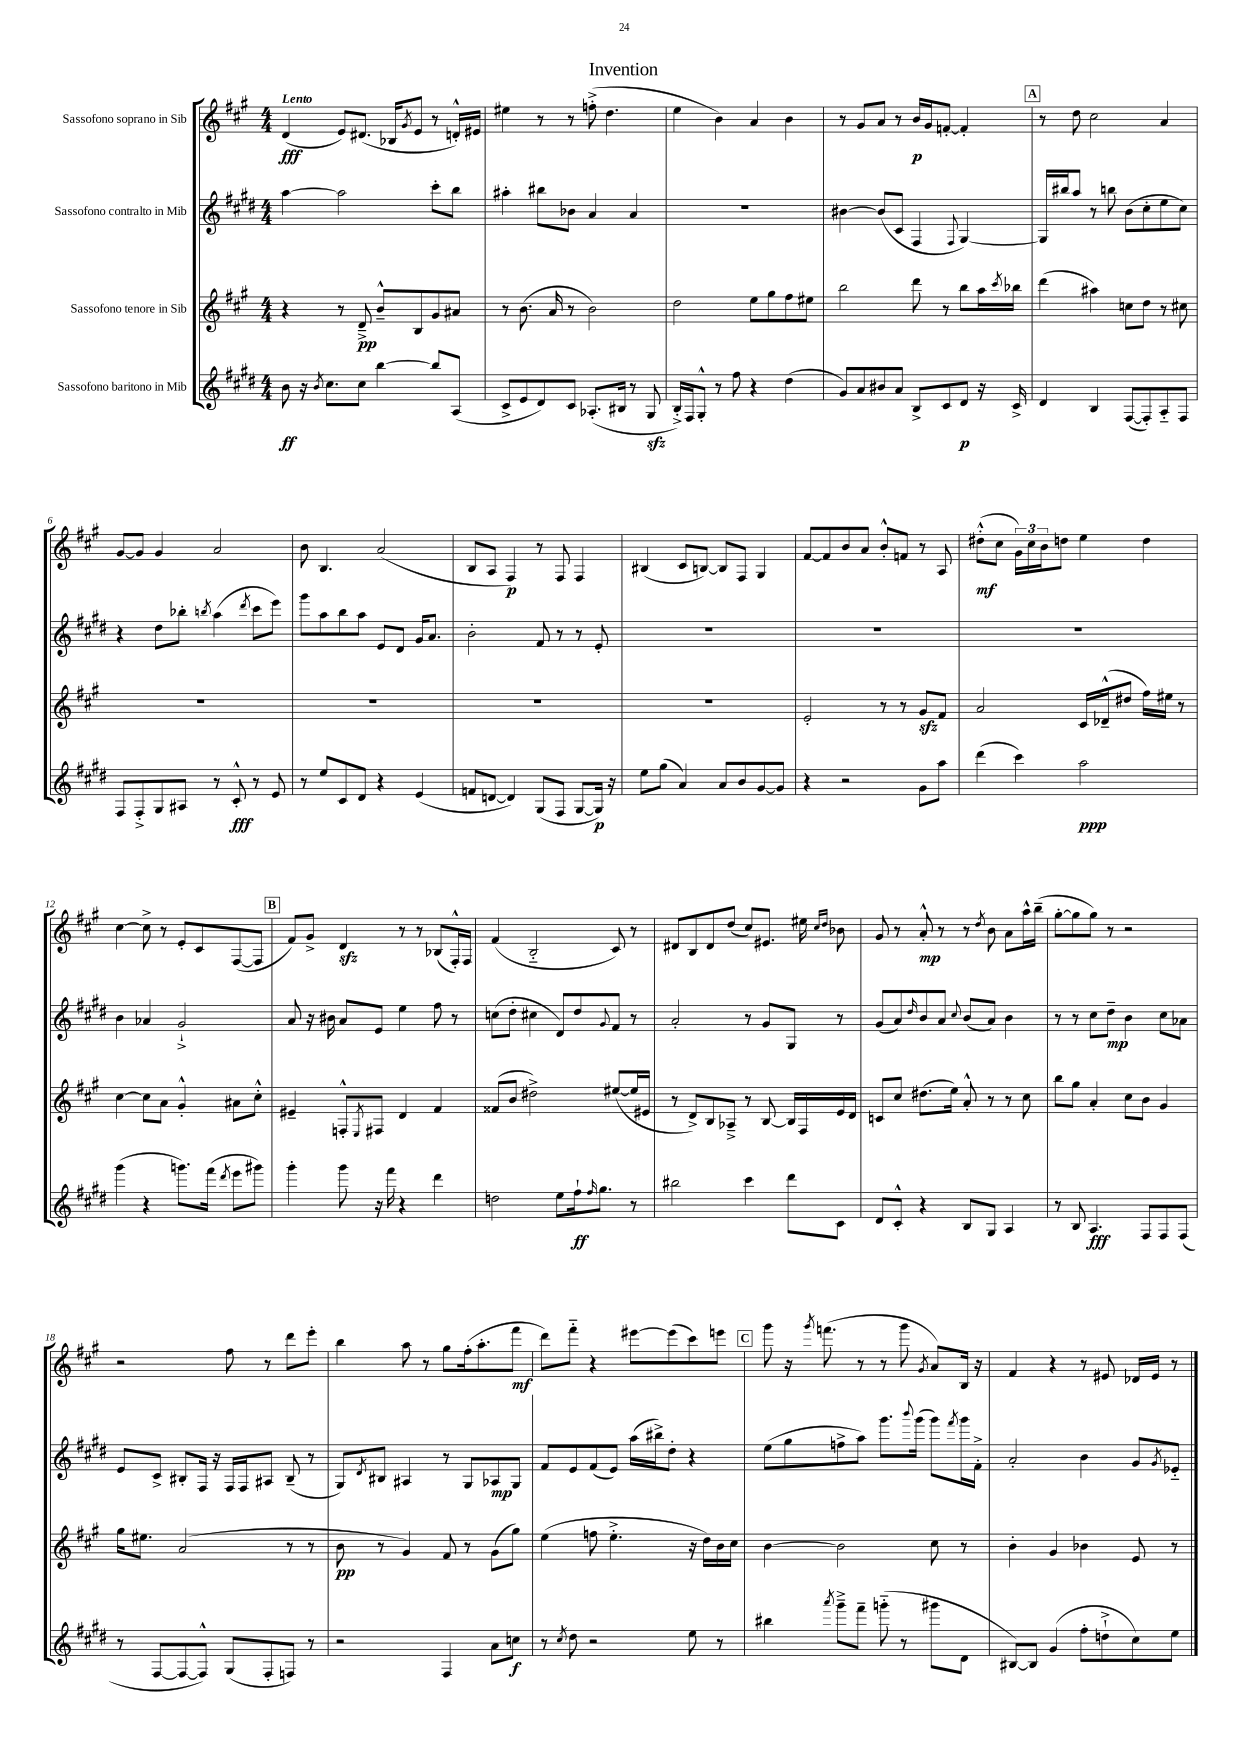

**kern	**dynam	**kern	**dynam	**kern	**dynam	**kern	**dynam
*part4	*part4	*part3	*part3	*part2	*part2	*part1	*part1
*staff4	*staff4	*staff3	*staff3	*staff2	*staff2	*staff1	*staff1
*I"Sassofono baritono in Mib	*	*I"Sassofono tenore in Sib	*	*I"Sassofono contralto in Mib	*	*I"Sassofono soprano in Sib	*
*clefG2	*	*clefG2	*	*clefG2	*	*clefG2	*
*k[f#c#g#d#]	*	*k[f#c#g#]	*	*k[f#c#g#d#]	*	*k[f#c#g#]	*
*M4/4	*	*M4/4	*	*M4/4	*	*M4/4	*
=1	=1	=1	=1	=1	=1	=1	=1
!	!	!	!	!	!	!LO:TX:a:B:t=Lento	!
8b\	ff	4r	.	[4aa\	.	(4d/	fff
16r	.	.	.	.	.	.	.
8qb/	.	.	.	.	.	.	.
8.cc#\L	.	.	.	.	.	.	.
.	.	8r	.	2aa\]	.	8e/L)	.
8cc#\J	.	8d~^/	pp	.	.	(8.d#X/J	.
[4bb\	.	8b~^^/L	.	.	.	.	.
.	.	.	.	.	.	16B-X/KL	.
.	.	.	.	.	.	8qg#/	.
.	.	8B/	.	.	.	8e/J	.
8bb/L]	.	8g#/	.	8ccc#'\L	.	8r	.
(8A/J	.	8a#X/J	.	8bb\J	.	16dn'^^/LL)	.
.	.	.	.	.	.	16e#X/JJ	.
=2	=2	=2	=2	=2	=2	=2	=2
8c#^/L	.	8r	.	4aa#X'\	.	4ee#X\	.
8e/	.	(8.b\	.	.	.	.	.
8d#/)	.	.	.	8bb#X\L	.	8r	.
.	.	16a/	.	.	.	.	.
8c#/J	.	8r	.	8b-X\J	.	8r	.
(8.A-X'/L	.	2b\)	.	4a/	.	(8ffn'^\	.
.	.	.	.	.	.	4.dd\	.
16B#X/Jk	.	.	.	.	.	.	.
8r	.	.	.	4a/	.	.	.
8G#zz/	.	.	.	.	.	.	.
=3	=3	=3	=3	=3	=3	=3	=3
16B'^/LL)	.	2dd\	.	1r	.	4ee\	.
16F#/J	.	.	.	.	.	.	.
8G#'^^/J	.	.	.	.	.	.	.
8r	.	.	.	.	.	4b\)	.
8ff#\	.	.	.	.	.	.	.
4r	.	8ee\L	.	.	.	4a/	.
.	.	8gg#\	.	.	.	.	.
(4dd#\	.	8ff#\	.	.	.	4b\	.
.	.	8ee#X\J	.	.	.	.	.
=4	=4	=4	=4	=4	=4	=4	=4
8g#/L)	.	2bb\	.	[4b#X\	.	8r	.
8a/	.	.	.	.	.	8g#/L	.
8b#X/	.	.	.	(8b#/L]	.	8a/J	.
8a/J	.	.	.	8c#/J	.	8r	.
8B^/L	.	8ddd\	.	4F#/	.	16b/LL	p
.	.	.	.	.	.	16g#/J	.
8c#/	.	8r	.	.	.	[8fn'/J	.
.	.	.	.	8qqF#/	.	.	.
8d#/J	p	8bb\L	.	[4G#/)	.	4f'/]	.
16r	.	16aa\L	.	.	.	.	.
.	.	8qccc#/	.	.	.	.	.
16c#^/	.	16bb-X\JJ	.	.	.	.	.
!!LO:REH:place=s1:t=A
=5	=5	=5	=5	=5	=5	=5	=5
4d#/	.	(4ddd\	.	16G#/LL]	.	8r	.
.	.	.	.	16bb#X/J	.	.	.
.	.	.	.	8aa/J	.	8dd\	.
4B/	.	4aa#X\)	.	8r	.	2cc#\	.
.	.	.	.	8bbn\	.	.	.
([8F#/L	.	8ccn\L	.	(8b\L	.	.	.
8F#'/])	.	8dd\J	.	8cc#'\	.	.	.
8A/	.	8r	.	8ee\	.	4a/	.
8F#/J	.	8cc#X\	.	8cc#\J)	.	.	.
!!LO:LB:g=z
=6	=6	=6	=6	=6	=6	=6	=6
8F#/L	.	1r	.	4r	.	[8g#/L	.
8F#'^/	.	.	.	.	.	8g#/J]	.
8G#/	.	.	.	8dd#\L	.	4g#/	.
8A#X/J	.	.	.	8bb-X'\J	.	.	.
.	.	.	.	8qbbn/	.	.	.
8r	.	.	.	(4aa\	.	2a/	.
8c#'^^/	fff	.	.	.	.	.	.
.	.	.	.	8qddd#/	.	.	.
8r	.	.	.	8ccc#\L	.	.	.
8e/	.	.	.	8eee\J)	.	.	.
=7	=7	=7	=7	=7	=7	=7	=7
8r	.	1r	.	8ggg#\L	.	8b\	.
8ee/L	.	.	.	8aa\	.	4.B/	.
8c#/	.	.	.	8bb\	.	.	.
8d#/J	.	.	.	8aa\J	.	.	.
4r	.	.	.	8e/L	.	(2a/	.
.	.	.	.	8d#/J	.	.	.
(4e/	.	.	.	16g#/KL	.	.	.
.	.	.	.	8.a/J	.	.	.
=8	=8	=8	=8	=8	=8	=8	=8
8fn/L	.	1r	.	2b'\	.	8B/L	.
[8dn/J	.	.	.	.	.	8A/J	.
4d/])	.	.	.	.	.	4F#/)	p
(8G#/L	.	.	.	8f#/	.	8r	.
8F#/J	.	.	.	8r	.	8F#/	.
[8G#/L	.	.	.	8r	.	4F#/	.
16G#/Jk])	p	.	.	8e'/	.	.	.
16r	.	.	.	.	.	.	.
=9	=9	=9	=9	=9	=9	=9	=9
8ee\L	.	1r	.	1r	.	(4B#X/	.
(8gg#\J	.	.	.	.	.	.	.
4a/)	.	.	.	.	.	8c#/L	.
.	.	.	.	.	.	[8Bn/J)	.
8a/L	.	.	.	.	.	8B/L]	.
8b/	.	.	.	.	.	8F#/J	.
[8g#/	.	.	.	.	.	4G#/	.
8g#/J]	.	.	.	.	.	.	.
=10	=10	=10	=10	=10	=10	=10	=10
4r	.	2e'/	.	1r	.	[8f#/L	.
.	.	.	.	.	.	8f#/]	.
2r	.	.	.	.	.	8b/	.
.	.	.	.	.	.	8a/J	.
.	.	8r	.	.	.	8b'^^/L	.
.	.	8r	.	.	.	8fn/J	.
8g#\L	.	8g#zz/L	.	.	.	8r	.
8aa\J	.	8f#/J	.	.	.	8A/	.
=11	=11	=11	=11	=11	=11	=11	=11
(4ddd#\	.	2a/	.	1r	.	(8dd#X'^^\L	mf
.	.	.	.	.	.	8cc#\J	.
4ccc#\)	.	.	.	.	.	24g#\LL)	.
.	.	.	.	.	.	24cc#\	.
.	.	.	.	.	.	24b\J	.
.	.	.	.	.	.	8ddn\J	.
2aa\	ppp	16c#/LL	.	.	.	4ee\	.
.	.	(16d-X~^^/J	.	.	.	.	.
.	.	8dd#X/J	.	.	.	.	.
.	.	16ff#\LL)	.	.	.	4dd\	.
.	.	16ee#X\JJ	.	.	.	.	.
.	.	8r	.	.	.	.	.
!!LO:LB:g=z
=12	=12	=12	=12	=12	=12	=12	=12
(4ggg#\	.	[4cc#\	.	4b\	.	[4cc#\	.
4r	.	8cc#\L]	.	4a-X/	.	8cc#^\]	.
.	.	8a\J	.	.	.	8r	.
8.gggn\L)	.	4g#'^^/	.	2g#`^/	.	8e'/L	.
.	.	.	.	.	.	8c#/	.
(16fff#\Jk	.	.	.	.	.	.	.
8qddd#/	.	.	.	.	.	.	.
8eee\L	.	8a#X\L	.	.	.	([8F#/	.
8ggg#X\J)	.	8cc#'^^\J	.	.	.	8F#/J]	.
!!LO:REH:place=s1:t=B
=13	=13	=13	=13	=13	=13	=13	=13
4ggg#'\	.	4e#X~/	.	8a/	.	8f#/L)	.
.	.	.	.	16r	.	8g#^/J	.
.	.	.	.	16b#X\	.	.	.
8ggg#\	.	8Fn'^^/L	.	8a/L	.	4dzz/	.
.	.	8qE/	.	.	.	.	.
16r	.	8F#X/J	.	8e/J	.	.	.
16fff#\	.	.	.	.	.	.	.
4r	.	4d/	.	4ee\	.	8r	.
.	.	.	.	.	.	8r	.
4ddd#\	.	4f#/	.	8ff#\	.	(8B-X/L	.
.	.	.	.	8r	.	16F#'^^/L)	.
.	.	.	.	.	.	16F#/JJ	.
=14	=14	=14	=14	=14	=14	=14	=14
2ddn\	.	(8f##X/L	.	(8ccn\L	.	(4f#/	.
.	.	8b/J	.	8dd#'\J	.	.	.
.	.	2dd#X^\)	.	4cc#X\	.	2B/	.
8ee\L	.	.	.	8d#/L)	.	.	.
16ff#`\k	ff	.	.	8dd#/	.	.	.
16qqff#/	.	.	.	.	.	.	.
8.gg#\J	.	.	.	.	.	.	.
.	.	.	.	8qqg#/	.	.	.
.	.	([8ee#X/L	.	8f#/J	.	8c#/)	.
8r	.	16ee#/L]	.	8r	.	8r	.
.	.	16e#X/JJ	.	.	.	.	.
=15	=15	=15	=15	=15	=15	=15	=15
2bb#X\	.	8r	.	2a'/	.	8d#X/L	.
.	.	8d^/L)	.	.	.	8B/	.
.	.	8B/	.	.	.	8d#/	.
.	.	8A-X~^/J	.	.	.	(8dd/J	.
4ccc#\	.	8r	.	8r	.	8cc#/L)	.
.	.	[8B/	.	8g#/L	.	8.e#X/J	.
8ddd#\L	.	16B/LL]	.	8G#/J	.	.	.
.	.	16F#/	.	.	.	16ee#X\	.
.	.	.	.	.	.	16qqcc#/LL	.
.	.	.	.	.	.	16qqdd/JJ	.
8c#\J	.	16e/	.	8r	.	8b-X\	.
.	.	16d/JJ	.	.	.	.	.
=16	=16	=16	=16	=16	=16	=16	=16
8d#/L	.	8cn/L	.	(8g#/L	.	8g#/	.
8c#'^^/J	.	8cc#/J	.	8a/)	.	8r	.
.	.	.	.	16qqdd#/	.	.	.
4r	.	(8.dd#X\L	.	8b/	.	8a'^^/	mp
.	.	.	.	8a/J	.	8r	.
.	.	16ee\Jk)	.	.	.	.	.
.	.	.	.	8qqcc#/	.	.	.
8B/L	.	8a'^^/	.	(8b/L	.	8r	.
.	.	.	.	.	.	8qdd/	.
8G#/J	.	8r	.	8a/J)	.	8b\	.
4A/	.	8r	.	4b\	.	8a\L	.
.	.	8cc#\	.	.	.	16aa^^\L	.
.	.	.	.	.	.	(16bb~\JJ	.
=17	=17	=17	=17	=17	=17	=17	=17
8r	.	8bb\L	.	8r	.	[8gg#'\L	.
8B/	.	8gg#\J	.	8r	.	8gg#\]	.
4.A/	fff	4a'/	.	8cc#\L	.	8gg#\J)	.
.	.	.	.	8dd#~\J	mp	8r	.
.	.	8cc#\L	.	4b\	.	2r	.
8F#/L	.	8b\J	.	.	.	.	.
8F#/	.	4g#/	.	8cc#\L	.	.	.
(8F#/J	.	.	.	8a-X\J	.	.	.
!!LO:LB:g=z
=18	=18	=18	=18	=18	=18	=18	=18
8r	.	16gg#\KL	.	8e/L	.	2r	.
.	.	8.ee#X\J	.	.	.	.	.
[8F#/L	.	.	.	8c#^/J	.	.	.
8F#/_	.	(2a/	.	8B#X'/L	.	.	.
8F#^^/J])	.	.	.	16F#/Jk	.	.	.
.	.	.	.	16r	.	.	.
(8G#/L	.	.	.	16F#/LL	.	8ff#\	.
.	.	.	.	16F#/J	.	.	.
8F#'/	.	.	.	8A#X/J	.	8r	.
8Fn/J)	.	8r	.	(8B#~/	.	8ddd\L	.
8r	.	8r	.	8r	.	8eee'\J	.
=19	=19	=19	=19	=19	=19	=19	=19
2r	.	8b\	pp	8G#/L)	.	4bb\	.
.	.	.	.	8qd#/	.	.	.
.	.	8r	.	8B#X/J	.	.	.
.	.	4g#/)	.	4A#X/	.	8aa\	.
.	.	.	.	.	.	8r	.
4F#/	.	8f#/	.	8r	.	8gg#\L	.
.	.	8r	.	8G#/L	.	(16ff#'\k	.
.	.	.	.	.	.	8.aa'\	.
8a\L	.	(8g#\L	.	8A-X/	mp	.	.
8ccn\J	f	8gg#\J)	.	8G#/J	.	8fff#\J	mf
=20	=20	=20	=20	=20	=20	=20	=20
8r	.	(4ee\	.	8f#/L	.	8ddd\L)	.
8qcc#/	.	.	.	.	.	.	.
8dd#\	.	.	.	8e/	.	8fff#\J	.
2r	.	8ffn\	.	(8f#/	.	4r	.
.	.	4.ee'^\	.	8e/J)	.	.	.
.	.	.	.	(16aa\LL	.	[8eee#X\L	.
.	.	.	.	16bb#X^\J)	.	.	.
.	.	.	.	8dd#'\J	.	(8eee#\]	.
8ee\	.	16r	.	4r	.	8ccc#\)	.
.	.	16dd\LL)	.	.	.	.	.
8r	.	16b\	.	.	.	8eeen\J	.
.	.	16cc#\JJ	.	.	.	.	.
!!LO:REH:place=s1:t=C
=21	=21	=21	=21	=21	=21	=21	=21
4bb#X\	.	[4b\	.	(8ee\L	.	8ggg#\	.
.	.	.	.	8gg#\	.	16r	.
.	.	.	.	.	.	8qggg#/	.
.	.	.	.	.	.	(8.fffn\	.
8qaaa/	.	.	.	.	.	.	.
8ggg#~^\L	.	2b\]	.	8ffn^\	.	.	.
8fff#~\J	.	.	.	8aa\J)	.	8r	.
(8gggn\	.	.	.	8.ggg#\L	.	8r	.
8r	.	.	.	.	.	8ggg#\	.
.	.	.	.	8qqbbb/	.	.	.
.	.	.	.	(16ggg#\Jk	.	.	.
.	.	.	.	.	.	8qg#/	.
8ggg#X\L	.	8cc#\	.	8ggg#\L)	.	8a/L)	.
.	.	.	.	8qfff#/	.	.	.
8d#\J	.	8r	.	16ggg#\L	.	16B/Jk	.
.	.	.	.	16f#'^\JJ	.	16r	.
=22	=22	=22	=22	=22	=22	=22	=22
[8B#X/L)	.	4b'\	.	2a'/	.	4f#/	.
8B#/J]	.	.	.	.	.	.	.
(4g#/	.	4g#/	.	.	.	4r	.
8ff#'\L	.	4b-X\	.	4b\	.	8r	.
8ddn`^\	.	.	.	.	.	8e#X/	.
8cc#\)	.	8e/	.	8g#/L	.	16d-X/LL	.
.	.	.	.	.	.	16e#/JJ	.
.	.	.	.	8qg#/	.	.	.
8ee\J	.	8r	.	8e-X/J	.	8r	.
==	==	==	==	==	==	==	==
*-	*-	*-	*-	*-	*-	*-	*-
